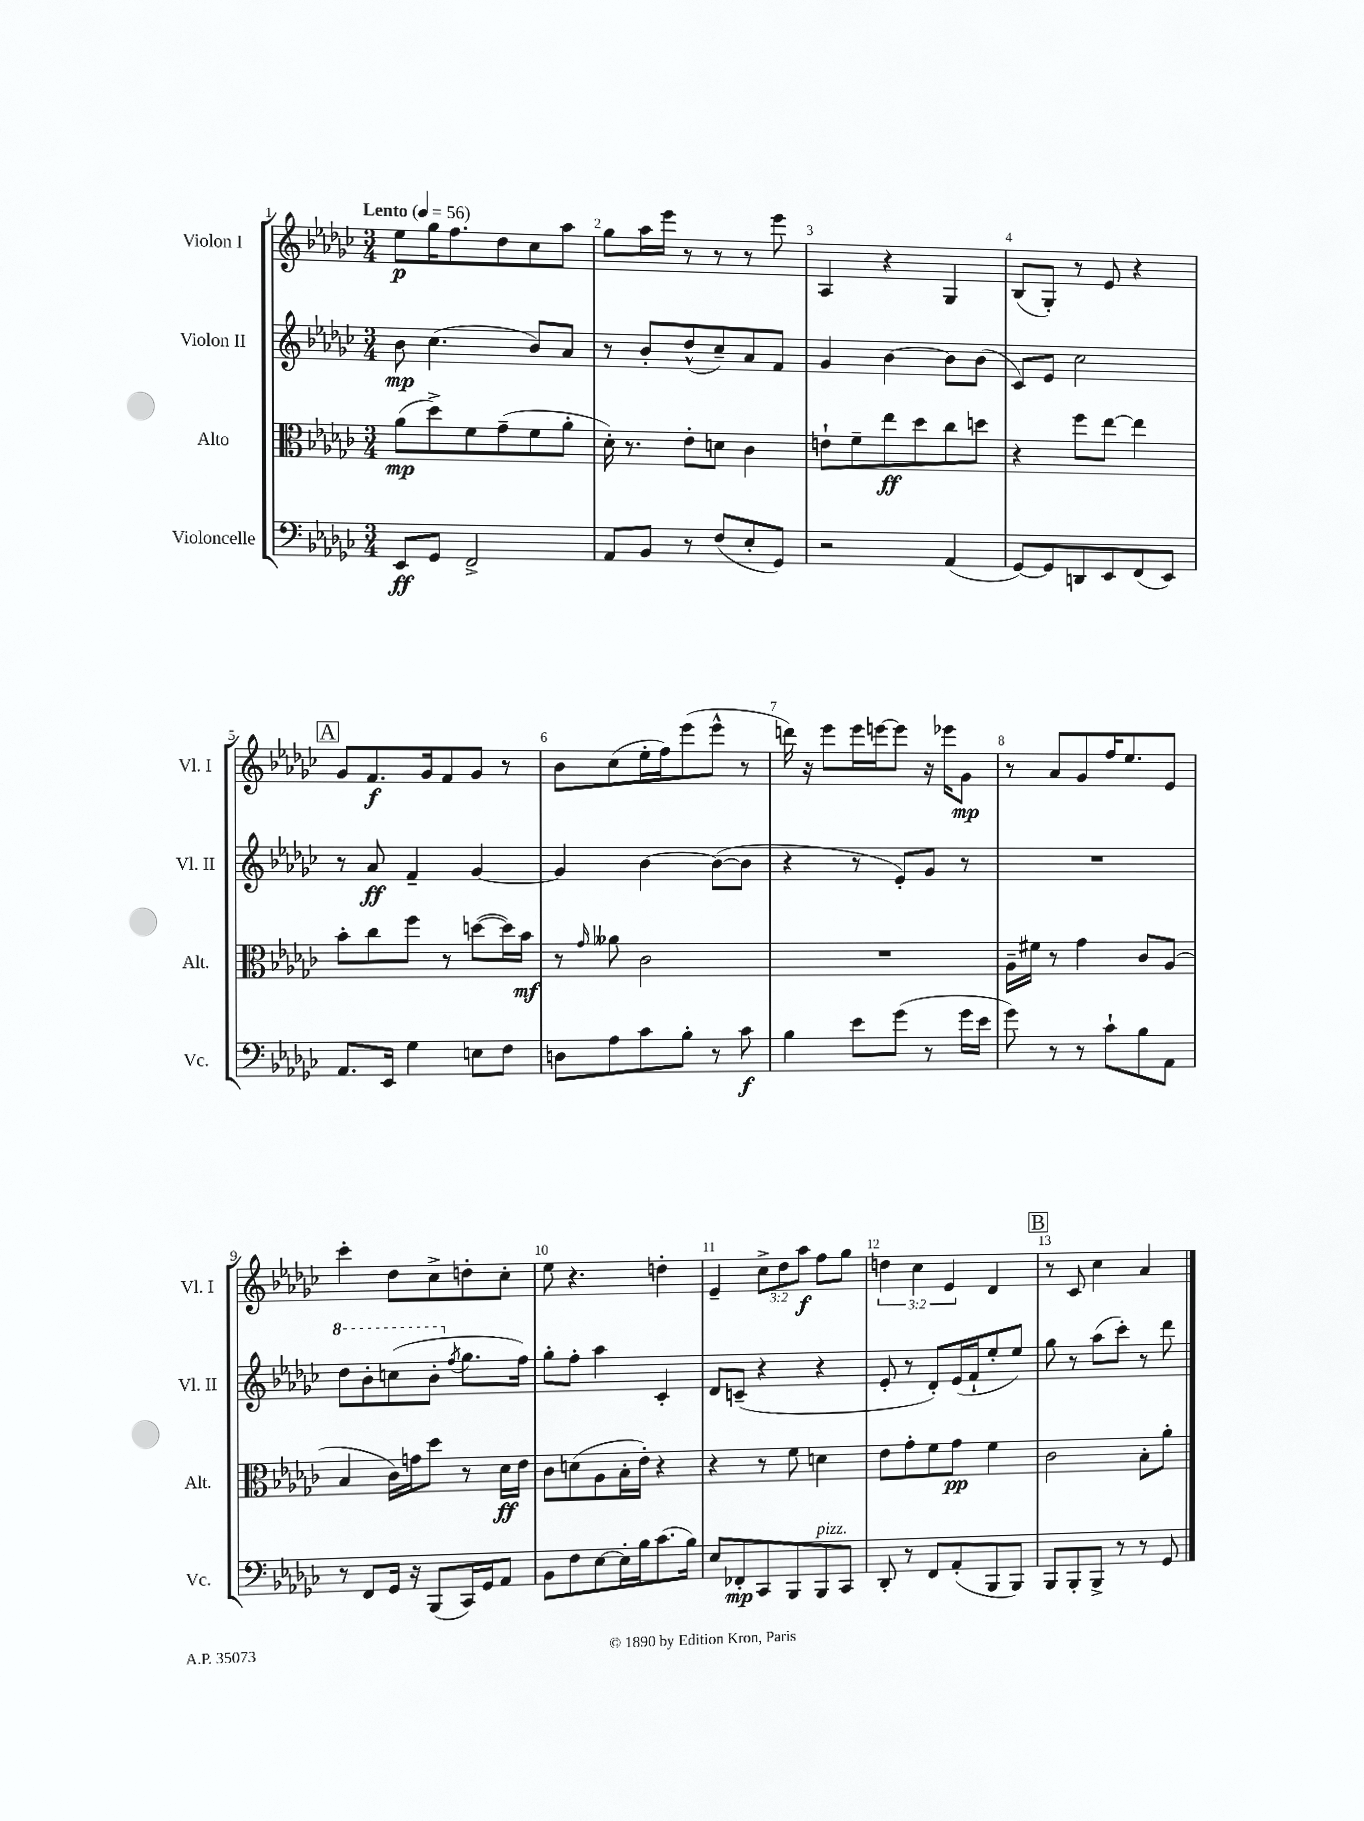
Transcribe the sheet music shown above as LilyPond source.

<<
\new StaffGroup <<
\new Staff = "s0" \with { instrumentName = "Violon I" shortInstrumentName = "Vl. I" } {
    \clef treble \key ges \major \numericTimeSignature \time 3/4 \override Staff.TupletNumber.text = #tuplet-number::calc-fraction-text \tempo "Lento" 4 = 56
    \autoBeamOff ees''8[\p ges''16 f''8. des''8 ces''8 aes''8] |
    ges''8[ aes''16 ees'''16] r8 r8 r8 ees'''8 |
    aes4 r4 ges4 |
    bes8[( ges8]-.) r8 ees'8 r4 |
    \mark \markup { \box "A" } ges'8[ f'8.\f ges'16 f'8 ges'8] r8 |
    bes'8[ ces''8( ees''16-. f''16) ees'''8( ees'''8]-^ r8 |
    d'''16) r16 ees'''8[ ees'''16 e'''16~ e'''8] r16 ees'''16[ ges'8]\mp |
    r8 aes'8[ ges'8 f''16 ees''8. ees'8] |
    ces'''4-. des''8[ ces''8-> d''8-. ces''8]-. |
    ees''8 r4. d''4-. |
    ees'4-- \tuplet 3/2 { ces''8[-> des''8 aes''8]\f } f''8[ ges''8] |
    \tuplet 3/2 { d''4 ces''4 ees'4 } des'4 |
    \mark \markup { \box "B" } r8 ces'8 ces''4 aes'4 \bar "|." |
}
\new Staff = "s1" \with { instrumentName = "Violon II" shortInstrumentName = "Vl. II" } {
    \clef treble \key ges \major \numericTimeSignature \time 3/4
    \autoBeamOff bes'8\mp ces''4.( bes'8[) aes'8] |
    r8 bes'8[-. des''8-^( ces''8--) aes'8 f'8] |
    ges'4 bes'4~ bes'8[ bes'8]( |
    ces'8[) ees'8] ces''2 |
    \mark \markup { \box "A" } r8 aes'8\ff f'4-- ges'4~ |
    ges'4 bes'4~ bes'8[~( bes'8] |
    r4 r8 ees'8[-.) ges'8] r8 |
    R2. |
    \ottava #1 des'''8[ bes''8-. c'''8( bes''8]-. \ottava #0 \acciaccatura { f''8 } ges''8.[ f''16]) |
    ges''8[-. f''8]-. aes''4 ces'4-. |
    des'8[ c'8]--( r4 r4 |
    ees'8-. r8 des'8[-.) ees'16( f'16-! ees''8-. ees''8]) |
    \mark \markup { \box "B" } ges''8 r8 aes''8[( ces'''8]-.) r8 des'''8 \bar "|." |
}
\new Staff = "s2" \with { instrumentName = "Alto" shortInstrumentName = "Alt." } {
    \clef alto \key ges \major \numericTimeSignature \time 3/4
    \autoBeamOff aes'8[\mp( des''8->) f'8 ges'8--( f'8 aes'8]-. |
    des'16-.) r8. ees'8[-. d'8] ces'4 |
    e'8[-! f'8-- ees''8\ff des''8 ces''8 d''8] |
    r4 f''8[ ees''8]~ ees''4 |
    \mark \markup { \box "A" } bes'8[-. ces''8 f''8] r8 d''8[~( d''16) bes'16]\mf |
    r8 \grace { ges'16 } aeses'8 ces'2 |
    R2. |
    aes16[-- fis'16] r8 ges'4 ces'8[ aes8]( |
    bes4 ces'16[) g'16 des''8] r8 des'16[\ff ees'16] |
    ces'8[ d'8( aes8 bes16-. ees'16]-.) r4 |
    r4 r8 f'8 d'4 |
    ees'8[ ges'8-. f'8 ges'8]\pp f'4 |
    \mark \markup { \box "B" } ces'2 bes8[-. aes'8]-. \bar "|." |
}
\new Staff = "s3" \with { instrumentName = "Violoncelle" shortInstrumentName = "Vc." } {
    \clef bass \key ges \major \numericTimeSignature \time 3/4
    \autoBeamOff ees,8[\ff ges,8] f,2-> |
    aes,8[ bes,8] r8 f8[( ees8-. ges,8]) |
    r2 aes,4( |
    ges,8[~) ges,8 d,8 ees,8 f,8( ees,8]) |
    \mark \markup { \box "A" } aes,8.[ ees,16] ges4 e8[ f8] |
    d8[ aes8 ces'8 bes8]-. r8 ces'8\f |
    bes4 ees'8[ ges'8]( r8 ges'16[ ees'16] |
    ges'8) r8 r8 ces'8[-! bes8 aes,8] |
    r8 f,8[ ges,16] r16 bes,,8[( ces,16) ges,16 aes,8] |
    bes,8[ f8 ees8~ ees16-. bes16 ces'8.( bes16]) |
    ees8[ fes,8-.\mp ces,8 bes,,8 bes,,8^\markup { \italic "pizz." } ces,8] |
    des,8-. r8 f,8[ aes,8-.( bes,,8 bes,,8]) |
    \mark \markup { \box "B" } bes,,8[ bes,,8-. bes,,8]-> r8 r8 ges,8 \bar "|." |
}
>>
>>
\layout { \context { \Score \override BarNumber.break-visibility = ##(#f #t #t) barNumberVisibility = #all-bar-numbers-visible } }
